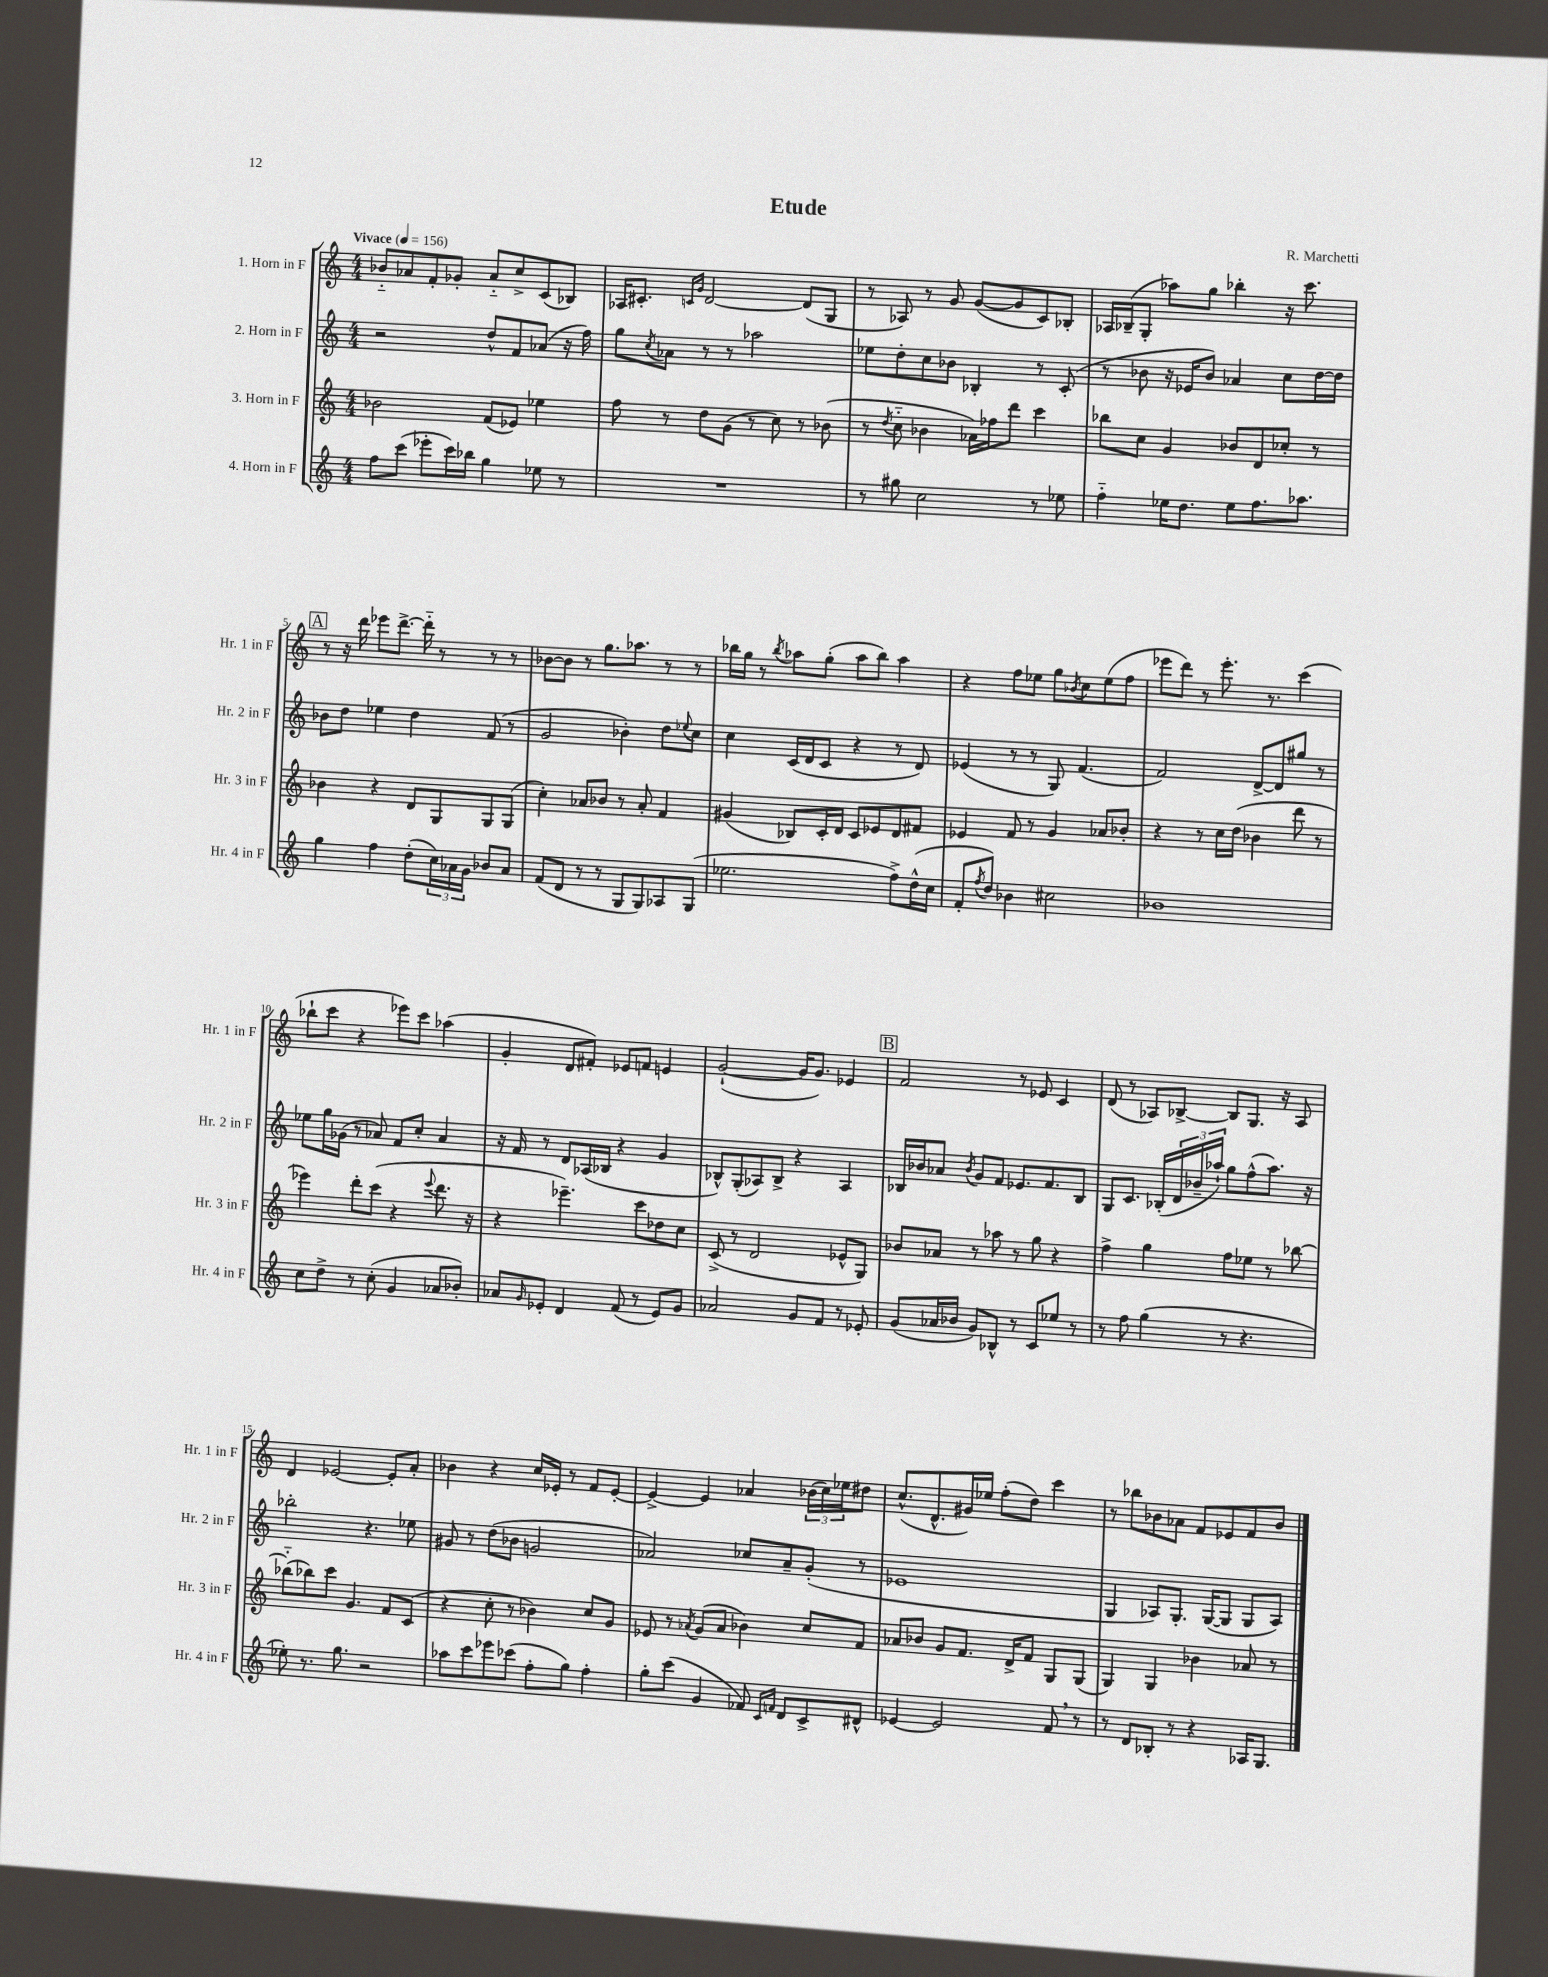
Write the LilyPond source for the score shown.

\header { title = "Etude" composer = "R. Marchetti" }
<<
\new StaffGroup <<
\new Staff = "s0" \with { instrumentName = "1. Horn in F" shortInstrumentName = "Hr. 1 in F" } {
    \clef treble \key c \major \numericTimeSignature \time 4/4 \tempo "Vivace" 4 = 156
    bes'8-_ aes'8 f'8-. ges'8-. aes'8-_ c''8-> c'8( bes8) |
    aes16 cis'8.-. \grace { c'16 g'16 } d'2~ d'8( g8 |
    r8 aes8) r8 g'8 g'8~( g'8 c'8) bes8-. |
    aes16 bes16--( g8-. aes''8) g''8 bes''4-. r16 c'''8. |
    \mark \markup { \box "A" } r8 r16 d'''16 ees'''8 d'''8.~-> d'''16-_ r8 r8 r8 |
    bes'8~ bes'8 r8 g''8. aes''8. r8 r8 |
    bes''16 g''16 r8 \acciaccatura { bes''8 } aes''8 g''8-.( aes''8 bes''8) aes''4 |
    r4 f''8 ees''8 g''8 \acciaccatura { bes'8 } c''8 ees''8( f''8 |
    ees'''8 d'''8) r8 ees'''8.-. r8. c'''4( |
    bes''8-! c'''8 r4 ees'''8) c'''8 aes''4( |
    g'4-. d'8 fis'8-.) ees'8 f'8 e'4 |
    g'2~-!( g'16 g'8.) ees'4 |
    \mark \markup { \box "B" } f'2 r8 ees'8 c'4 |
    d'8( r8 aes8) bes8~-> bes8 g8. r16 aes8 |
    d'4 ees'2~ ees'8-. a'8-. |
    bes'4 r4 c''16 ees'16-. r8 f'8 ees'8~-. |
    ees'4~-> ees'4 aes'4 \tuplet 3/2 { bes'16( c''16) ees''16 } dis''8 |
    c''8.-^( d'8.-^ gis'16) ees''16 f''8-.( d''8) c'''4 |
    r8 bes''8 bes'8 aes'8 f'8 ees'8 f'8 bes'8 \bar "|." |
}
\new Staff = "s1" \with { instrumentName = "2. Horn in F" shortInstrumentName = "Hr. 2 in F" } {
    \clef treble \key c \major \numericTimeSignature \time 4/4
    r2 d''8-^ f'8 aes'8( r16 f''16) |
    g''8 \acciaccatura { c''8 } aes'8 r8 r8 aes''2 |
    ees''8 d''8-. c''8 bes'8 bes4-. r8 c'8-.( |
    r8 bes'8 r16 ees'16 bes'8) aes'4 c''8 d''16~ d''16 |
    \mark \markup { \box "A" } bes'8 d''8 ees''4 d''4 f'8( r8 |
    g'2 bes'4-.) d''8 \appoggiatura { ees''8 } c''8 |
    c''4 c'16( d'16 c'8 r4 r8 d'8) |
    ees'4( r8 r8 g8) f'4.( |
    f'2) d'8~-> d'8 gis''8 r8 |
    ees''8 g''16 ges'16( r8 aes'8) f'8 c''8-. aes'4 |
    r16 f'16 r8 d'8 aes16( bes16 r4 g'4 |
    bes8-^) g8-.( aes8) bes8-> r4 aes4 |
    \mark \markup { \box "B" } bes16 bes'16 aes'8 \acciaccatura { bes'8 } g'8 f'8 ees'8. f'8. bes8 |
    g8 c'8. bes16-.( \tuplet 3/2 { d'16 bes'16-- aes''16-!) } g''8 f''8-^( aes''8.) r16 |
    bes''2-. r4. ees''8 |
    gis'8 r8 d''8( bes'8 g'2 |
    aes'2) ces''8 aes'8-- g'8-.( r8 |
    ees'1 |
    g4 aes8) g8.-. g16~( g8 g8 aes8) \bar "|." |
}
\new Staff = "s2" \with { instrumentName = "3. Horn in F" shortInstrumentName = "Hr. 3 in F" } {
    \clef treble \key c \major \numericTimeSignature \time 4/4
    bes'2 f'8( ees'8) ees''4 |
    f''8 r8 d''8 g'8( r8 c''8) r8 bes'8( |
    r8 \acciaccatura { d''8 } c''8-_ bes'4 aes'16) fes''16 d'''8 c'''4 |
    bes''8 c''8 g'4 bes'8 d'8 ces''8-. r8 |
    \mark \markup { \box "A" } bes'4 r4 d'8 g8 g8 g8( |
    c''4-.) aes'8 bes'8 r8 aes'8-. f'4 |
    gis'4( bes8) c'16-. d'16 c'8 ees'8 d'8 fis'8 |
    ees'4 f'8 r8 g'4 aes'8 bes'8-. |
    r4 r8 c''16 d''16( bes'4 d'''8 r8 |
    ees'''4) d'''8-. c'''8( r4 \appoggiatura { ees'''8 } d'''8. r16 |
    r4 ees'''4.--) c'''8 des''8 c''8 |
    c'8->( r8 d'2 ees'8-^ g8) |
    \mark \markup { \box "B" } bes'8 aes'8 r8 aes''8 r8 g''8 r4 |
    f''4-> g''4 f''8 ees''8 r8 bes''8~ |
    bes''8-_( bes''8) c'''8 g'4. f'8 c'8( |
    r4 c''8-. r8 bes'4) c''8 g'8 |
    ees'8 r8 \acciaccatura { aes'8 } g'8( aes'8 bes'4) c''8 f'8 |
    aes'8 bes'8 g'8 f'8. d'16-> f'8 g8 g8( |
    g4) g4 bes'4 aes'8 r8 \bar "|." |
}
\new Staff = "s3" \with { instrumentName = "4. Horn in F" shortInstrumentName = "Hr. 4 in F" } {
    \clef treble \key c \major \numericTimeSignature \time 4/4
    f''8 c'''8( ees'''8-. c'''16) bes''16 g''4 ees''8 r8 |
    R1 |
    r8 gis''8 c''2 r8 ees''8 |
    f''4-_ ees''16 d''8. ees''8 f''8. aes''8. |
    \mark \markup { \box "A" } g''4 f''4 d''8-.( \tuplet 3/2 { c''16) aes'16 g'16 } bes'8 aes'8 |
    f'8( d'8 r8 r8 g8 g8) aes8 g8( |
    ees''2. f''8->) d''16-^( c''16 |
    f'8-. \acciaccatura { f''8 } d''8) bes'4 cis''2 |
    bes'1 |
    c''8 d''8-> r8 c''8-.( g'4 aes'8 bes'8-.) |
    aes'8 \grace { g'16 } ees'8-. d'4 f'8( r8 ees'8) g'8 |
    aes'2 g'8 f'8 r8 ees'8-. |
    \mark \markup { \box "B" } g'8( aes'16 bes'16 g'8) bes8-^ r8 c'8 ees''8 r8 |
    r8 f''8 g''4( r8 r4. |
    ees''8-.) r8. g''8. r2 |
    aes''8 c'''8 ees'''8 ces'''8( f''8-. g''8) f''4-. |
    g''8-. c'''8( g'4 fes'8) \grace { c'16 f'16 } d'8 c'8-> dis'8-^ |
    ees'4~ ees'2 f'8 \breathe r8 |
    r8 d'8 bes8-. r8 r4 aes16 g8. \bar "|." |
}
>>
>>
